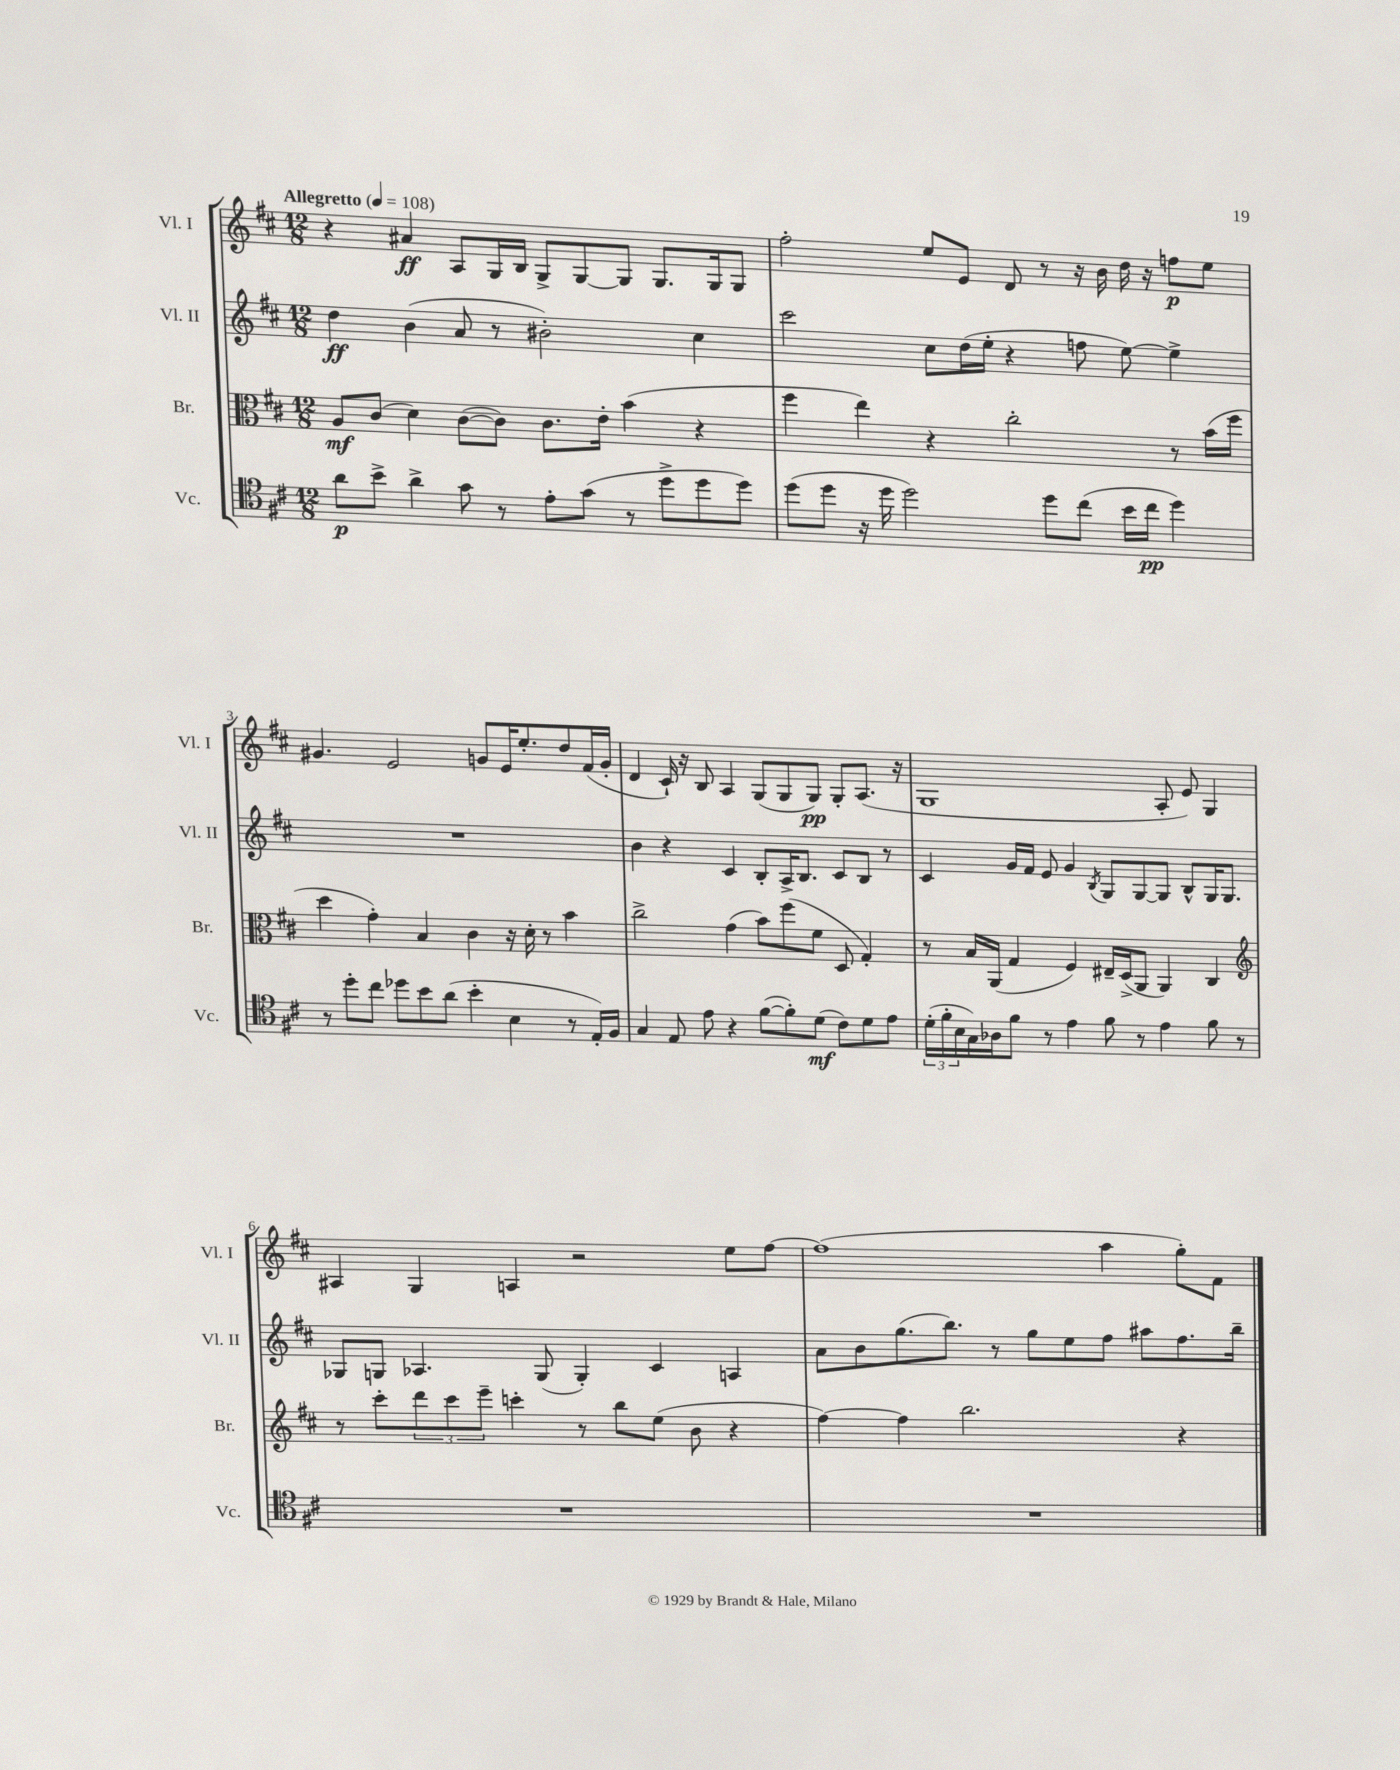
<<
\new StaffGroup <<
\new Staff = "s0" \with { instrumentName = "Vl. I" shortInstrumentName = "Vl. I" } {
    \clef treble \key d \major \numericTimeSignature \time 12/8 \tempo "Allegretto" 4 = 108
    r4 ais'4\ff a8 g16 b16 g8-> g8~ g8 g8. g16 g8 |
    fis''2-. e''8 e'8 d'8 r8 r16 b'16 d''16 r16 f''8\p e''8 |
    gis'4. e'2 g'8 e'16 e''8.-. d''8 fis'16( g'16-. |
    d'4 cis'16-!) r16 b8 a4 g8( g8 g8\pp) g8-. a8.( r16 |
    g1 a8-. e'8) g4 |
    ais4 g4 a4 r2 e''8 fis''8~ |
    fis''1( a''4 g''8-.) fis'8 \bar "|." |
}
\new Staff = "s1" \with { instrumentName = "Vl. II" shortInstrumentName = "Vl. II" } {
    \clef treble \key d \major \numericTimeSignature \time 12/8
    d''4\ff b'4( a'8 r8 bis'2-.) cis''4 |
    cis'''2 cis''8 d''16( e''16-. r4 f''8 e''8~) e''4-> |
    R1. |
    b'4 r4 cis'4 b8-. a16-> b8. cis'8 b8 r8 |
    cis'4 g'16 fis'16 e'8 g'4 \acciaccatura { b8 } g8 g8~ g8 b8-^ g16 g8. |
    ges8 g8 aes4. g8( g4-.) cis'4 a4 |
    a'8 b'8 g''8.( b''8.) r8 g''8 e''8 fis''8 ais''8 fis''8. b''16-- \bar "|." |
}
\new Staff = "s2" \with { instrumentName = "Br." shortInstrumentName = "Br." } {
    \clef alto \key d \major \numericTimeSignature \time 12/8
    a8\mf cis'8( d'4) cis'8~( cis'8) cis'8. e'16-. b'4( r4 |
    fis''4 e''4) r4 cis''2-. r8 b'16( fis''16 |
    d''4 g'4-.) b4 cis'4 r16 d'16-. r8 b'4 |
    cis''2-> g'4( b'8) fis''8( fis'8 d8 g4-.) |
    r8 b16 a,16( g4 fis4) eis16-- d16->( a,8 a,4) cis4 |
    \clef treble r8 cis'''8-. \tuplet 3/2 { d'''8 cis'''8 e'''8-- } c'''4-. r8 b''8 e''8( b'8 r4 |
    fis''4~) fis''4 b''2. r4 \bar "|." |
}
\new Staff = "s3" \with { instrumentName = "Vc." shortInstrumentName = "Vc." } {
    \clef tenor \key d \major \numericTimeSignature \time 12/8
    a'8\p b'8-> a'4-> g'8 r8 e'8-. g'8( r8 d''8-> d''8 d''8) |
    d''8( d''8 r16 d''16 d''2) d''8 cis''8( b'16 cis''16\pp d''4) |
    r8 d''8-. cis''8 des''8 b'8 a'8( b'4-. b4 r8 e16-.) fis16 |
    g4 e8 e'8 r4 fis'8~( fis'8-.) d'8\mf( cis'8) d'8 e'8 |
    \tuplet 3/2 { d'16-.( fis'16-. b16 } g16) aes16 fis'8 r8 e'4 fis'8 r8 e'4 fis'8 r8 |
    R1. |
    R1. \bar "|." |
}
>>
>>
